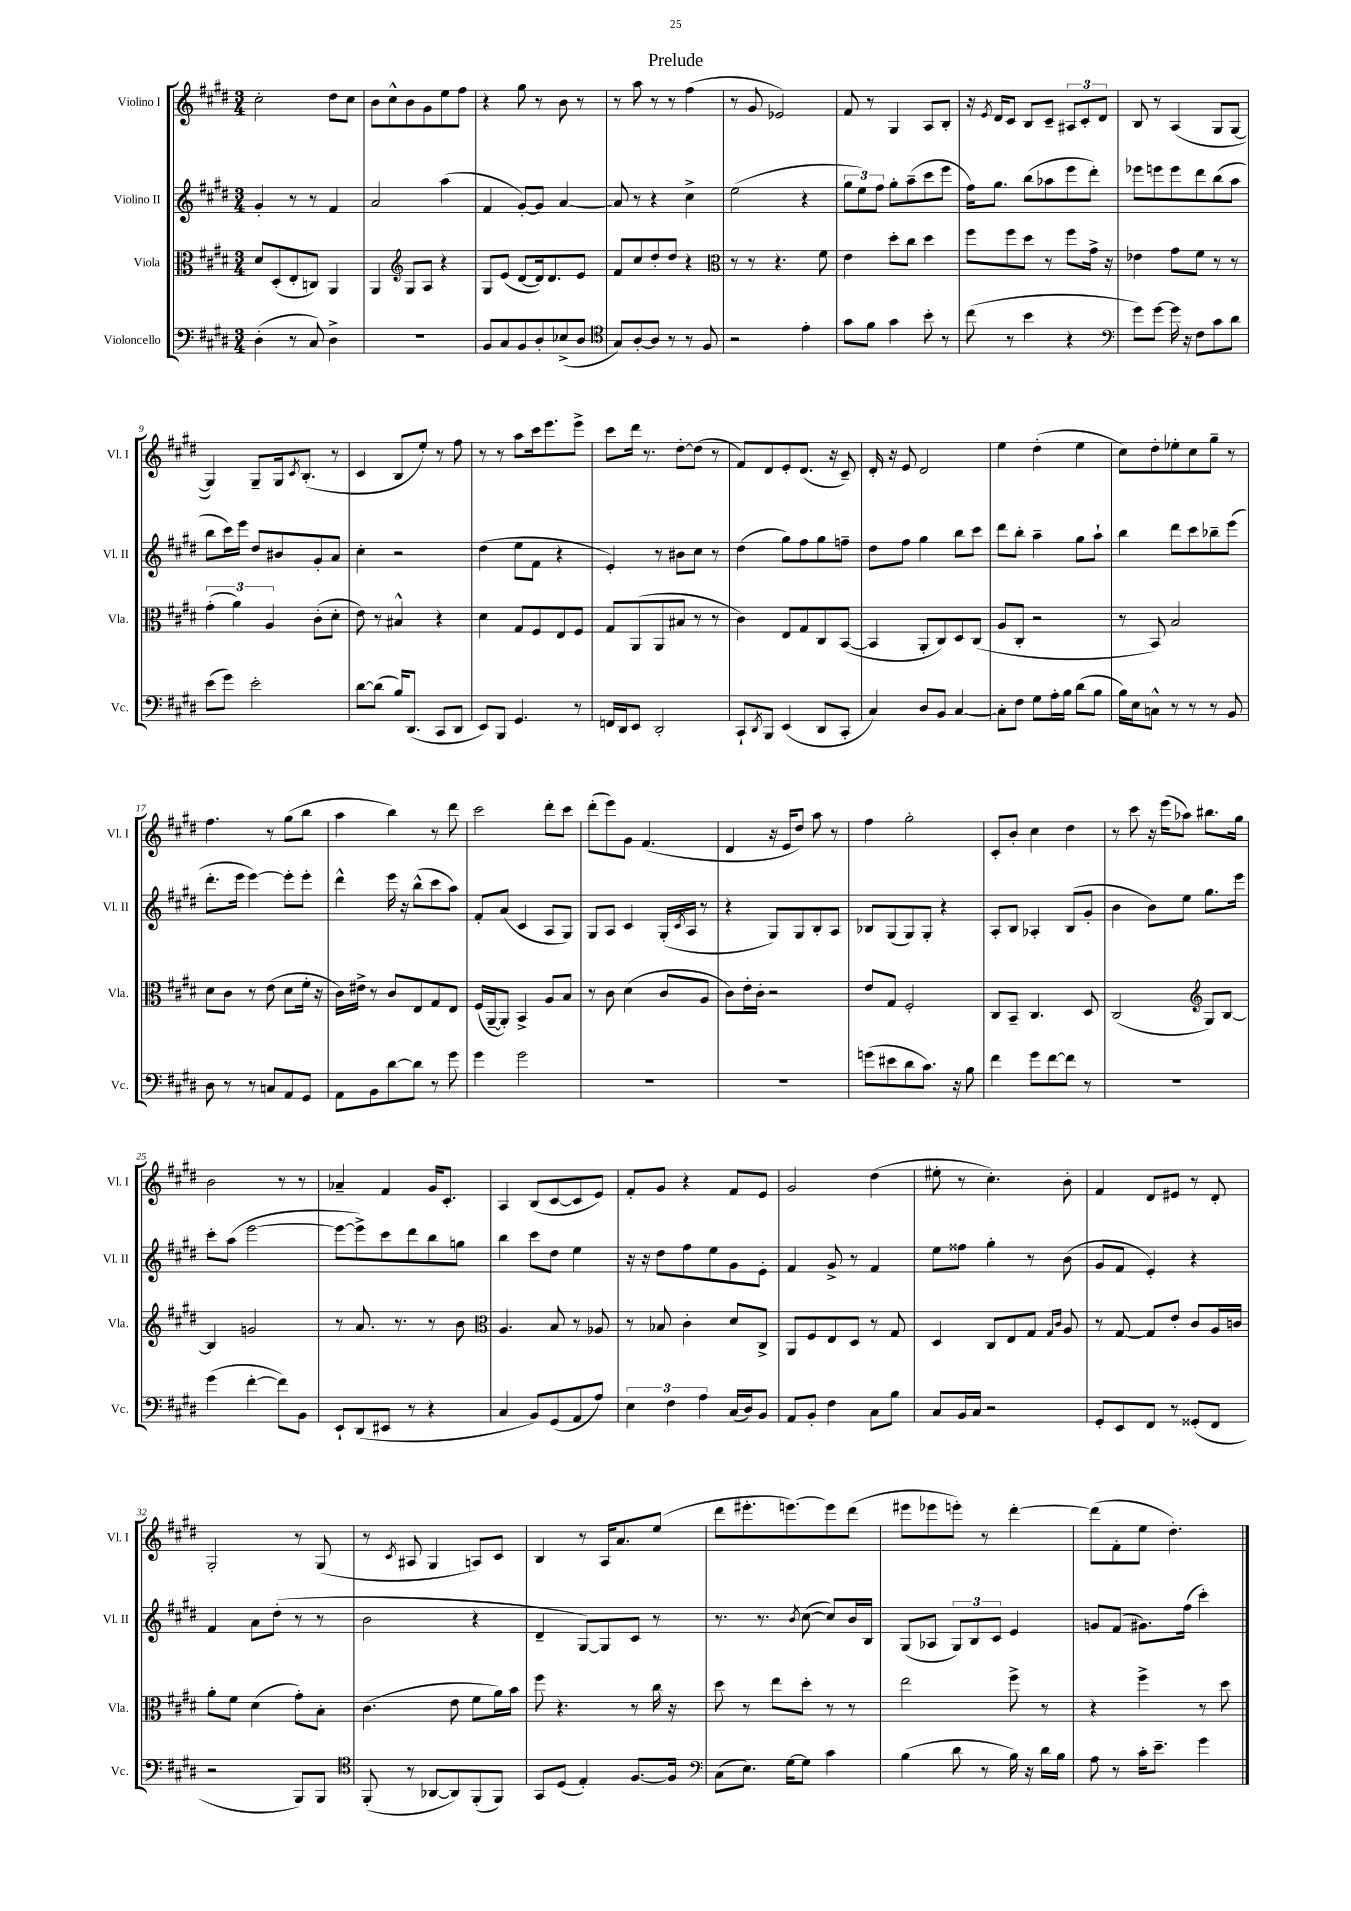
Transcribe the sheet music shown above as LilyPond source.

\header { title = "Prelude" }
<<
\new StaffGroup <<
\new Staff = "s0" \with { instrumentName = "Violino I" shortInstrumentName = "Vl. I" } {
    \clef treble \key e \major \numericTimeSignature \time 3/4
    cis''2-. dis''8 cis''8 |
    b'8 cis''8-^ b'8 gis'8 e''8 fis''8 |
    r4 gis''8 r8 b'8 r8 |
    r8 a''8 r8 r8 fis''4( |
    r8 gis'8 ees'2) |
    fis'8 r8 gis4 a8 b8-. |
    r16 \acciaccatura { e'8 } dis'16 cis'8 b8 cis'8-- \tuplet 3/2 { ais8 cis'8-. dis'8 } |
    b8 r8 a4( gis8 gis8~ |
    gis4) gis8-- gis16 \acciaccatura { cis'8 } b8.-.( r8 |
    cis'4 b8 e''8-.) r8 fis''8 |
    r8 r8 a''8 cis'''16 e'''8. e'''8-> |
    cis'''8 dis'''16 r8. dis''8~-. dis''8( r8 |
    fis'8) dis'8 e'8-. dis'8.( r16 cis'8--) |
    dis'16-. r16 e'8 dis'2 |
    e''4 dis''4-.( e''4 |
    cis''8) dis''8-. ees''8-. cis''8 gis''8-- r8 |
    fis''4. r8 gis''8( b''8 |
    a''4 b''4) r8 dis'''8 |
    cis'''2 dis'''8-. cis'''8 |
    dis'''8-.( e'''8) gis'8 fis'4.( |
    dis'4 r16 e'16 dis''8) a''8 r8 |
    fis''4 gis''2-. |
    cis'8-. b'8-. cis''4 dis''4 |
    r8 cis'''8 r16 e'''16( aes''8) bis''8. gis''16 |
    b'2 r8 r8 |
    aes'4-- fis'4 gis'16 cis'8.-. |
    a4 b8( cis'8~ cis'8 e'8) |
    fis'8-. gis'8 r4 fis'8 e'8 |
    gis'2 dis''4( |
    eis''8-. r8 cis''4.-.) b'8-. |
    fis'4 dis'8 eis'8 r8 dis'8-. |
    gis2-. r8 gis8( |
    r8 \acciaccatura { cis'8 } ais8 gis4 a8) cis'8 |
    b4 r8 a16 a'8. e''8( |
    dis'''8 eis'''8.-. e'''8.~) e'''8 dis'''8( |
    eis'''8 ees'''8 e'''8-.) r8 dis'''4~-. |
    dis'''8( fis'8-. e''8 dis''4.-.) \bar "|." |
}
\new Staff = "s1" \with { instrumentName = "Violino II" shortInstrumentName = "Vl. II" } {
    \clef treble \key e \major \numericTimeSignature \time 3/4
    gis'4-. r8 r8 fis'4 |
    a'2 a''4( |
    fis'4 gis'8~-.) gis'8 a'4~ |
    a'8 r8 r4 cis''4-> |
    e''2( r4 |
    \tuplet 3/2 { gis''8 e''8) fis''8 } gis''8-. a''8--( cis'''8 e'''8 |
    fis''16) gis''8. b''8( aes''8 e'''8 dis'''8-.) |
    ees'''8 e'''8 e'''8 dis'''8 b''8( a''8 |
    b''8 cis'''16) e'''16 dis''8 bis'8 gis'8-. a'8 |
    cis''4-. r2 |
    dis''4( e''8 fis'8 r4 |
    e'4-.) r8 bis'8 cis''8 r8 |
    dis''4( gis''8) fis''8 gis''8 f''8-- |
    dis''8 fis''8 gis''4 b''8 cis'''8 |
    dis'''8 b''8-. a''4-- gis''8 a''8-! |
    b''4 dis'''8 cis'''8 bes''8-- e'''8( |
    dis'''8.-. e'''16 e'''4~) e'''8-. e'''8-. |
    dis'''4-^ e'''16 r16 b''8-^( cis'''8 a''8) |
    fis'8-. a'8( cis'4 a8 gis8) |
    gis8 a8 cis'4 gis16-.( \acciaccatura { cis'8 } a16 r8 |
    r4 gis8) gis8 b8-. a8 |
    bes8 gis8( gis8) gis8-. r4 |
    a8-. b8 aes4-. b8( gis'8-. |
    b'4 b'8) e''8 gis''8. e'''16 |
    cis'''8-. a''8( e'''2~ |
    e'''8~ e'''8->) cis'''8 dis'''8 b''8 g''8 |
    b''4 cis'''8 dis''8 e''4 |
    r16 r16 dis''8 fis''8 e''8 gis'8 e'8-. |
    fis'4 gis'8-> r8 fis'4 |
    e''8 fisis''8 gis''4-. r8 b'8( |
    gis'8 fis'8 e'4-.) r4 |
    fis'4 a'8 dis''8-.( r8 r8 |
    b'2 r4 |
    dis'4-- gis8~) gis8 cis'8 r8 |
    r8. r8. \acciaccatura { b'8 } cis''8~( cis''8) b'16 b16 |
    gis8( aes8 \tuplet 3/2 { gis8) b8 cis'8 } e'4 |
    g'8 fis'8( gis'8.) fis''16( cis'''4-.) \bar "|." |
}
\new Staff = "s2" \with { instrumentName = "Viola" shortInstrumentName = "Vla." } {
    \clef alto \key e \major \numericTimeSignature \time 3/4
    dis'8 dis8-.( e8-. c8) a,4 |
    a,4 \clef treble gis8 a8 r4 |
    gis8 e'8( dis'8~ dis'16) dis'8. e'8 |
    fis'8 cis''8 dis''8-. dis''8 r4 |
    \clef alto r8 r8 r4. fis'8 |
    e'4 dis''8-. cis''8 dis''4 |
    fis''8 fis''8 dis''8 r8 fis''8 gis'16-> r16 |
    ees'4 gis'8 fis'8 r8 r8 |
    \tuplet 3/2 { gis'4-.( a'4) a4 } cis'8-.( dis'8-. |
    e'8) r8 bis4-^ r4 |
    dis'4 gis8 fis8 e8 fis8 |
    gis8 a,8( a,8 bis8 r8 r8 |
    cis'4) e8 gis8 cis8 b,8~( |
    b,4 a,8-. cis8) dis8 cis8( |
    a8 cis8-. r2 |
    r8 b,8) b2 |
    dis'8 cis'8 r8 e'8( dis'8 fis'16-. r16 |
    cis'16) eis'16-> r8 cis'8 e8 gis8 e8 |
    fis16( a,16~-- a,8-.) b,4-> a8 b8 |
    r8 cis'8 dis'4( cis'8 a8 |
    cis'8) e'16-. cis'16-. r2 |
    e'8 gis8 fis2-. |
    cis8 b,8-- cis4. dis8 |
    cis2( \clef treble gis8) b8~ |
    b4 g'2 |
    r8 a'8. r8. r8 b'8 |
    \clef alto a4. b8 r8 aes8 |
    r8 bes8 cis'4-. dis'8 cis8-> |
    a,8 fis8 e8 dis8 r8 gis8 |
    dis4 cis8 e8 gis8 \grace { gis16 cis'16 } a8 |
    r8 gis8~ gis8 e'8-. cis'8 a16 c'16 |
    a'8-. fis'8 dis'4( gis'8-.) b8-. |
    cis'4.( e'8 fis'8 a'16) b'16 |
    fis''8 r4. r8 cis''16 r16 |
    dis''8 r8 e''8 dis''8-. r8 r8 |
    e''2 fis''8-> r8 |
    r4 fis''4-> r8 dis''8 \bar "|." |
}
\new Staff = "s3" \with { instrumentName = "Violoncello" shortInstrumentName = "Vc." } {
    \clef bass \key e \major \numericTimeSignature \time 3/4
    dis4-.( r8 cis8) dis4-> |
    R2. |
    b,8 cis8 b,8 dis8-. ees8->( dis8 |
    \clef tenor gis8) a8~-. a8 r8 r8 fis8 |
    r2 e'4-. |
    gis'8 fis'8 gis'4 b'8-. r8 |
    cis''8( r8 b'4 r4 |
    \clef bass gis'8) gis'8~ gis'16 r16 fis8 cis'8 dis'8 |
    e'8( gis'8) e'2-. |
    dis'8~ dis'8( b16) dis,8.( cis,8 dis,8 |
    e,8) b,,8 gis,4. r8 |
    f,16 dis,16 e,8 dis,2-. |
    cis,8-! \acciaccatura { dis,8 } b,,8 e,4( dis,8 cis,8-. |
    cis4) dis8 b,8 cis4~ |
    cis8-. fis8 gis8 a16-. b16 dis'8( b8 |
    b16) e16 c8-^ r8 r8 r8 b,8 |
    dis8 r8 r8 c8 a,8 gis,8 |
    a,8 b,8 dis'8~ dis'8 r8 gis'8 |
    gis'4 gis'2 |
    R2. |
    R2. |
    g'8( eis'8 dis'8 cis'8.) r16 b8 |
    fis'4 gis'8 fis'8~ fis'8 r8 |
    R2. |
    gis'4( fis'4~-. fis'8) b,8 |
    e,8-! dis,8( eis,8 r8 r4 |
    cis4 b,8) gis,8( a,8 a8) |
    \tuplet 3/2 { e4 fis4 a4 } cis16( dis16) b,8 |
    a,8 b,8-. fis4 cis8 b8 |
    cis8 b,16 cis16 r2 |
    gis,8-. e,8 fis,8 r8 gisis,8-.( fis,8 |
    r2 b,,8) b,,8 |
    \clef tenor fis,8-.( r8 aes,8~ aes,8) fis,8-.( fis,8) |
    gis,8 dis8( e4-.) fis8.~ fis16 |
    \clef bass cis8( e8.) gis16~ gis8 cis'4 |
    b4( dis'8 r8 b16) r16 dis'16 b16 |
    a8 r8 cis'16-. e'8.-- gis'4 \bar "|." |
}
>>
>>
